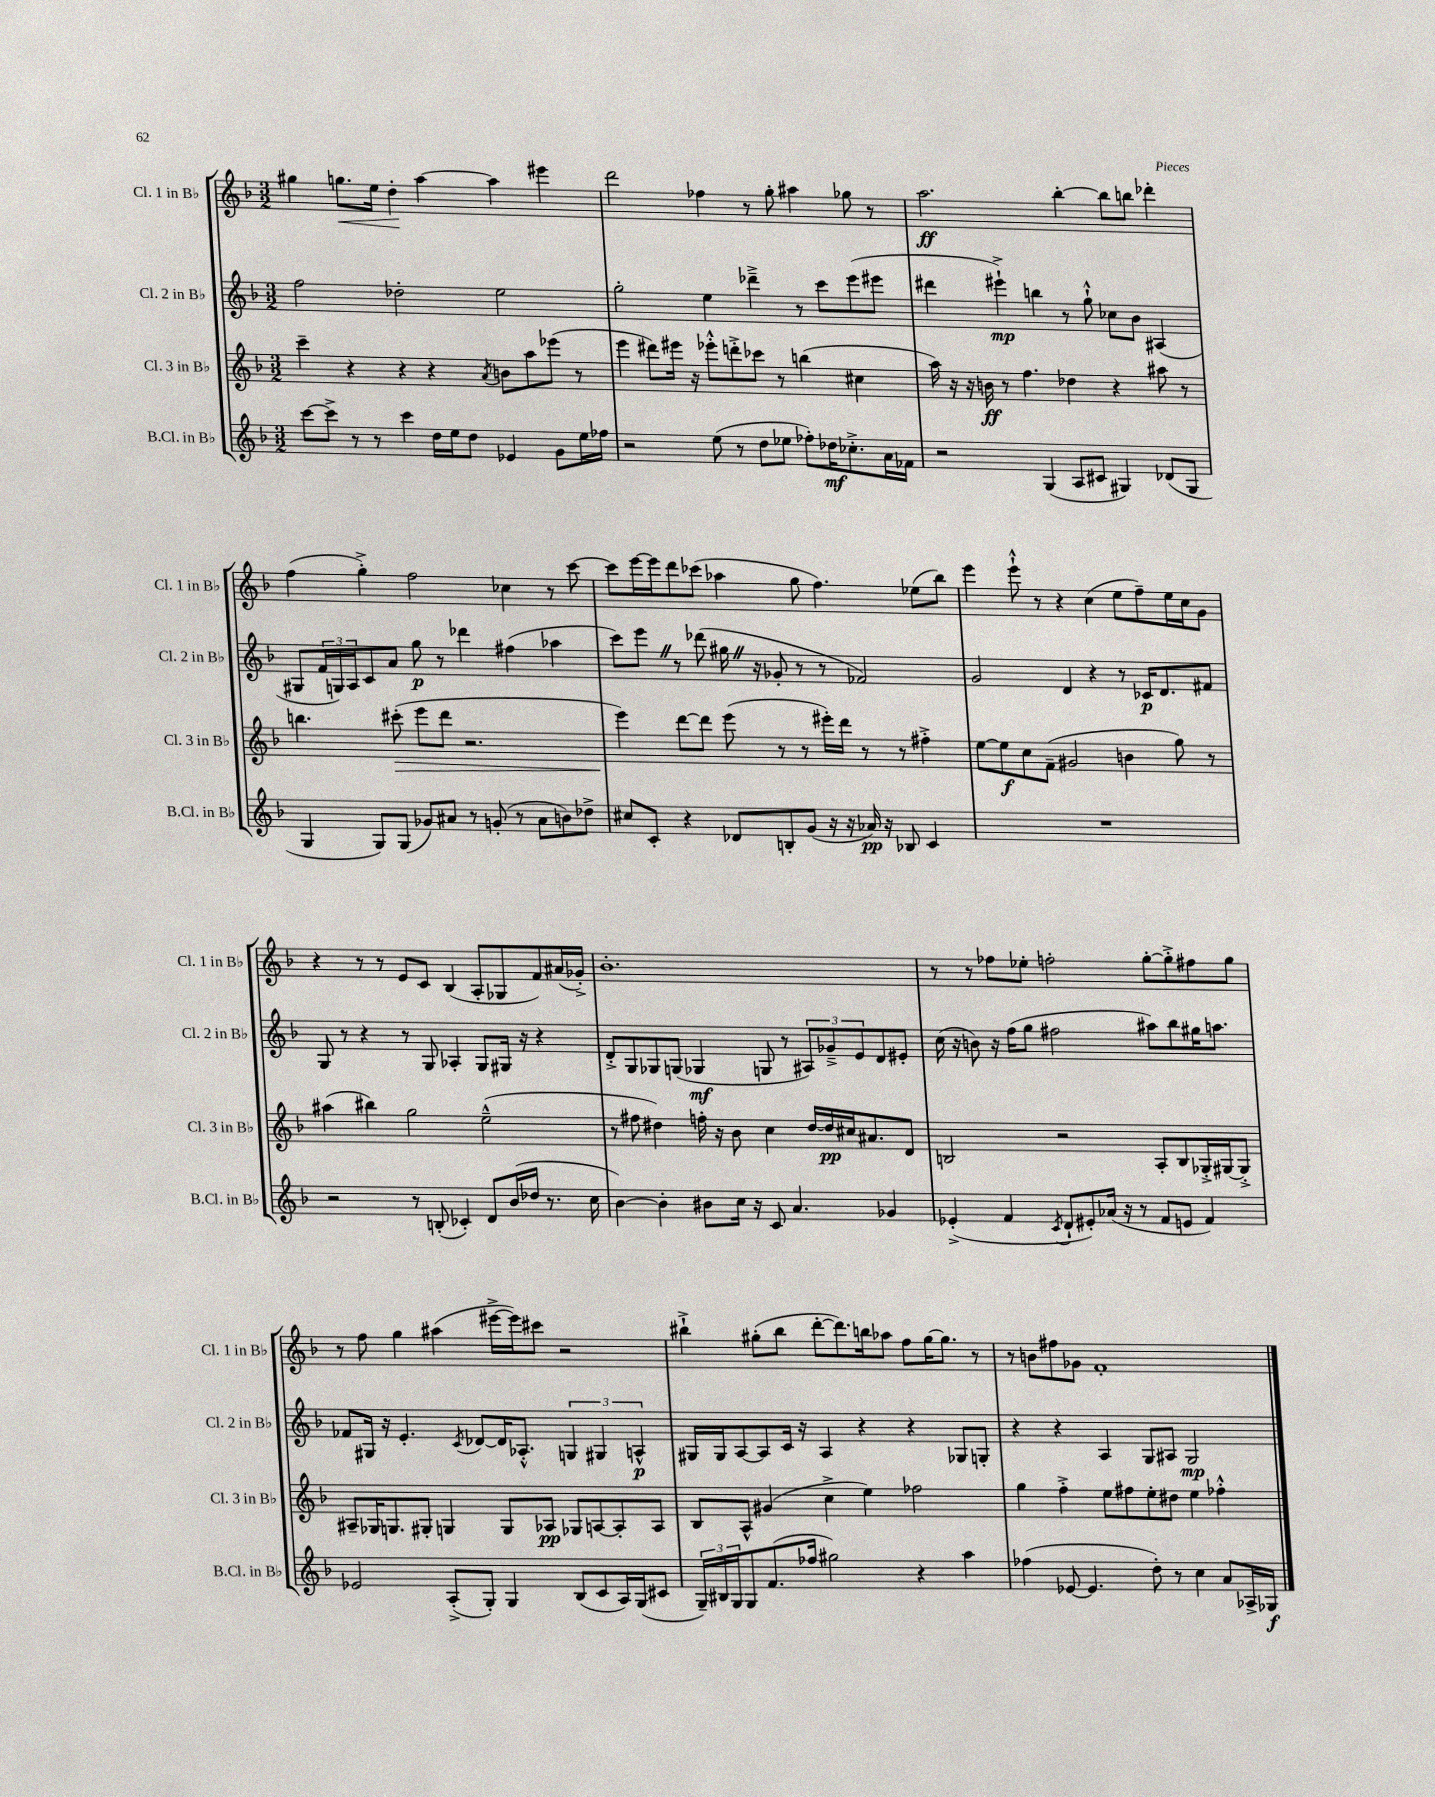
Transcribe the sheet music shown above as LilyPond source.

<<
\new StaffGroup <<
\new Staff = "s0" \with { instrumentName = "Cl. 1 in Bb" shortInstrumentName = "Cl. 1 in Bb" } {
    \clef treble \key f \major \numericTimeSignature \time 3/2
    gis''4 g''8.\< e''16 d''4-.\! a''4~ a''4 eis'''4 |
    d'''2 fes''4 r8 g''8-. ais''4 ges''8 r8 |
    a''2.\ff bes''4~-. bes''8 b''8 des'''4-. |
    f''4( g''4-.->) f''2 ces''4 r8 c'''8~ |
    c'''8 e'''16~ e'''16 d'''8 ces'''8( aes''4 g''8 f''4.) ees''8( bes''8) |
    e'''4 e'''8-!-^ r8 r4 c''4( e''8 f''8--) e''16 c''16 g'8 |
    r4 r8 r8 e'8 c'8 bes4( a8-. ges8 f'8) ais'16( ges'16-.->) |
    bes'1.-. |
    r8 r8 fes''8 ees''8-. f''2-. g''8~-. g''8-.-> fis''8 g''8 |
    r8 f''8 g''4 ais''4( eis'''16~-> eis'''16) cis'''8 r2 |
    bis''4-!-> gis''8-.( bis''8 d'''8~-. d'''8.) b''16 aes''8 f''8 gis''16~ gis''8. r8 |
    r8 b'8 fis''8 ges'8 f'1-. \bar "|." |
}
\new Staff = "s1" \with { instrumentName = "Cl. 2 in Bb" shortInstrumentName = "Cl. 2 in Bb" } {
    \clef treble \key f \major \numericTimeSignature \time 3/2
    f''2 des''2-. e''2 |
    g''2-. e''4 des'''4---> r8 c'''8 e'''8( eis'''8 |
    dis'''4 eis'''4-!->\mp) b''4 r8 g''8-!-^ ces''8 bes'8 ais4( |
    gis8 \tuplet 3/2 { f'16 g16) a16 } c'8 a'8 g''8\p r8 des'''4 fis''4( aes''4 |
    c'''8) e'''8 \once \override BreathingSign.text = \markup { \musicglyph "scripts.caesura.straight" } \breathe r8 des'''8( gis''16 \once \override BreathingSign.text = \markup { \musicglyph "scripts.caesura.straight" } \breathe r16 ges'8-. r8 r8 fes'2) |
    g'2 d'4 r4 r8 ces'16\p d'8. fis'8 |
    g8 r8 r4 r8 g8 aes4-. g8 gis16 r16 r4 |
    d'8-.-> g8 ges8 g8( ges4\mf g8 r8 \tuplet 3/2 { ais8) ges'8---> e'8 } d'8 eis'8-. |
    c''16( r16 b'8) r16 f''16( g''8 fis''2 ais''8) bes''8 gis''16 a''8. |
    fes'8 gis16 r16 e'4.-. \acciaccatura { c'8 } des'8~ des'16 aes8.-.-^ \tuplet 3/2 { g4 gis4 a4-^\p } |
    gis16 gis16 a8~ a8 c'16 r16 a4 r4 r4 ges8 g8-. |
    r4 r4 a4 g8 ais8 g2\mp \bar "|." |
}
\new Staff = "s2" \with { instrumentName = "Cl. 3 in Bb" shortInstrumentName = "Cl. 3 in Bb" } {
    \clef treble \key f \major \numericTimeSignature \time 3/2
    c'''4-- r4 r4 r4 \acciaccatura { a'8 } b'8 a''8 ees'''8( r8 |
    e'''4 dis'''8) eis'''16 r16 ees'''8-.-^ d'''8-.-> ces'''8 r8 b''4( cis''4 |
    a''16) r16 r16 b'16\ff r8 f''4. des''4 r4 ais''8 r8 |
    b''4. cis'''8-.\>( e'''8 d'''8 r2. |
    e'''4\!) d'''8~ d'''8 e'''8( r8 r8 eis'''16-.) d'''16 r8 r8 fis''4-.-> |
    e''8~ e''8\f c''8 f'8--( gis'2 b'4 g''8) r8 |
    ais''4( bis''4) g''2 e''2---^( |
    r8 fis''8 dis''4) f''16-. r16 bes'8 c''4 dis''16~ dis''16\pp cis''16 ais'8. d'8 |
    b2 r2 a8-. b8 ges16-.-> gis16~ gis8-.-> |
    ais8-- ges16 g8. gis8-. g4 g8 aes8\pp ges8 a8~ a8-. a8 |
    bes8 a8-^ gis'4( c''4-> e''4) fes''2 |
    g''4 f''4-.-> e''8 fis''8 e''8-. dis''8 e''4 fes''4-.-^ \bar "|." |
}
\new Staff = "s3" \with { instrumentName = "B.Cl. in Bb" shortInstrumentName = "B.Cl. in Bb" } {
    \clef treble \key f \major \numericTimeSignature \time 3/2
    c'''8~ c'''8-> r8 r8 c'''4 d''16 e''16 d''8 ees'4 g'8 e''16 fes''16 |
    r2 e''8( r8 d''8 ees''8 fes''8-.) des''16\mf ces''8.-.-> a'16 fes'16 |
    r2 g4( a8 cis'8 gis4) des'8( gis8 |
    g4 g8) g8( ges'8) ais'8 r8 g'8-.( r8 ais'8 b'8) des''8-> |
    cis''8 c'8-. r4 des'8 b8-. g'8( r16 r16 aes'16\pp) r16 bes8 c'4 |
    R1. |
    r2 r8 b8-.( ces'4-.) d'8 bes'16( des''16 r8. c''16 |
    bes'4~) bes'4-. bis'8 c''16 r16 c'8 a'4. ges'4 |
    ees'4-.->( f'4 \acciaccatura { c'8 } d'8-! eis'8-.) aes'16( r16 r8 f'8 e'8 f'4) |
    ees'2 a8-.->( g8-.) g4 bes8( c'8 a16) g16( cis'8 |
    \tuplet 3/2 { g16--) bis16 g16 } g8 f'8.( fes''16 gis''2) r4 a''4 |
    fes''4( ees'8~ ees'4. d''8-.) r8 c''4 a'8 aes16-> ges16\f \bar "|." |
}
>>
>>
\layout { \context { \Score \remove "Bar_number_engraver" } }
